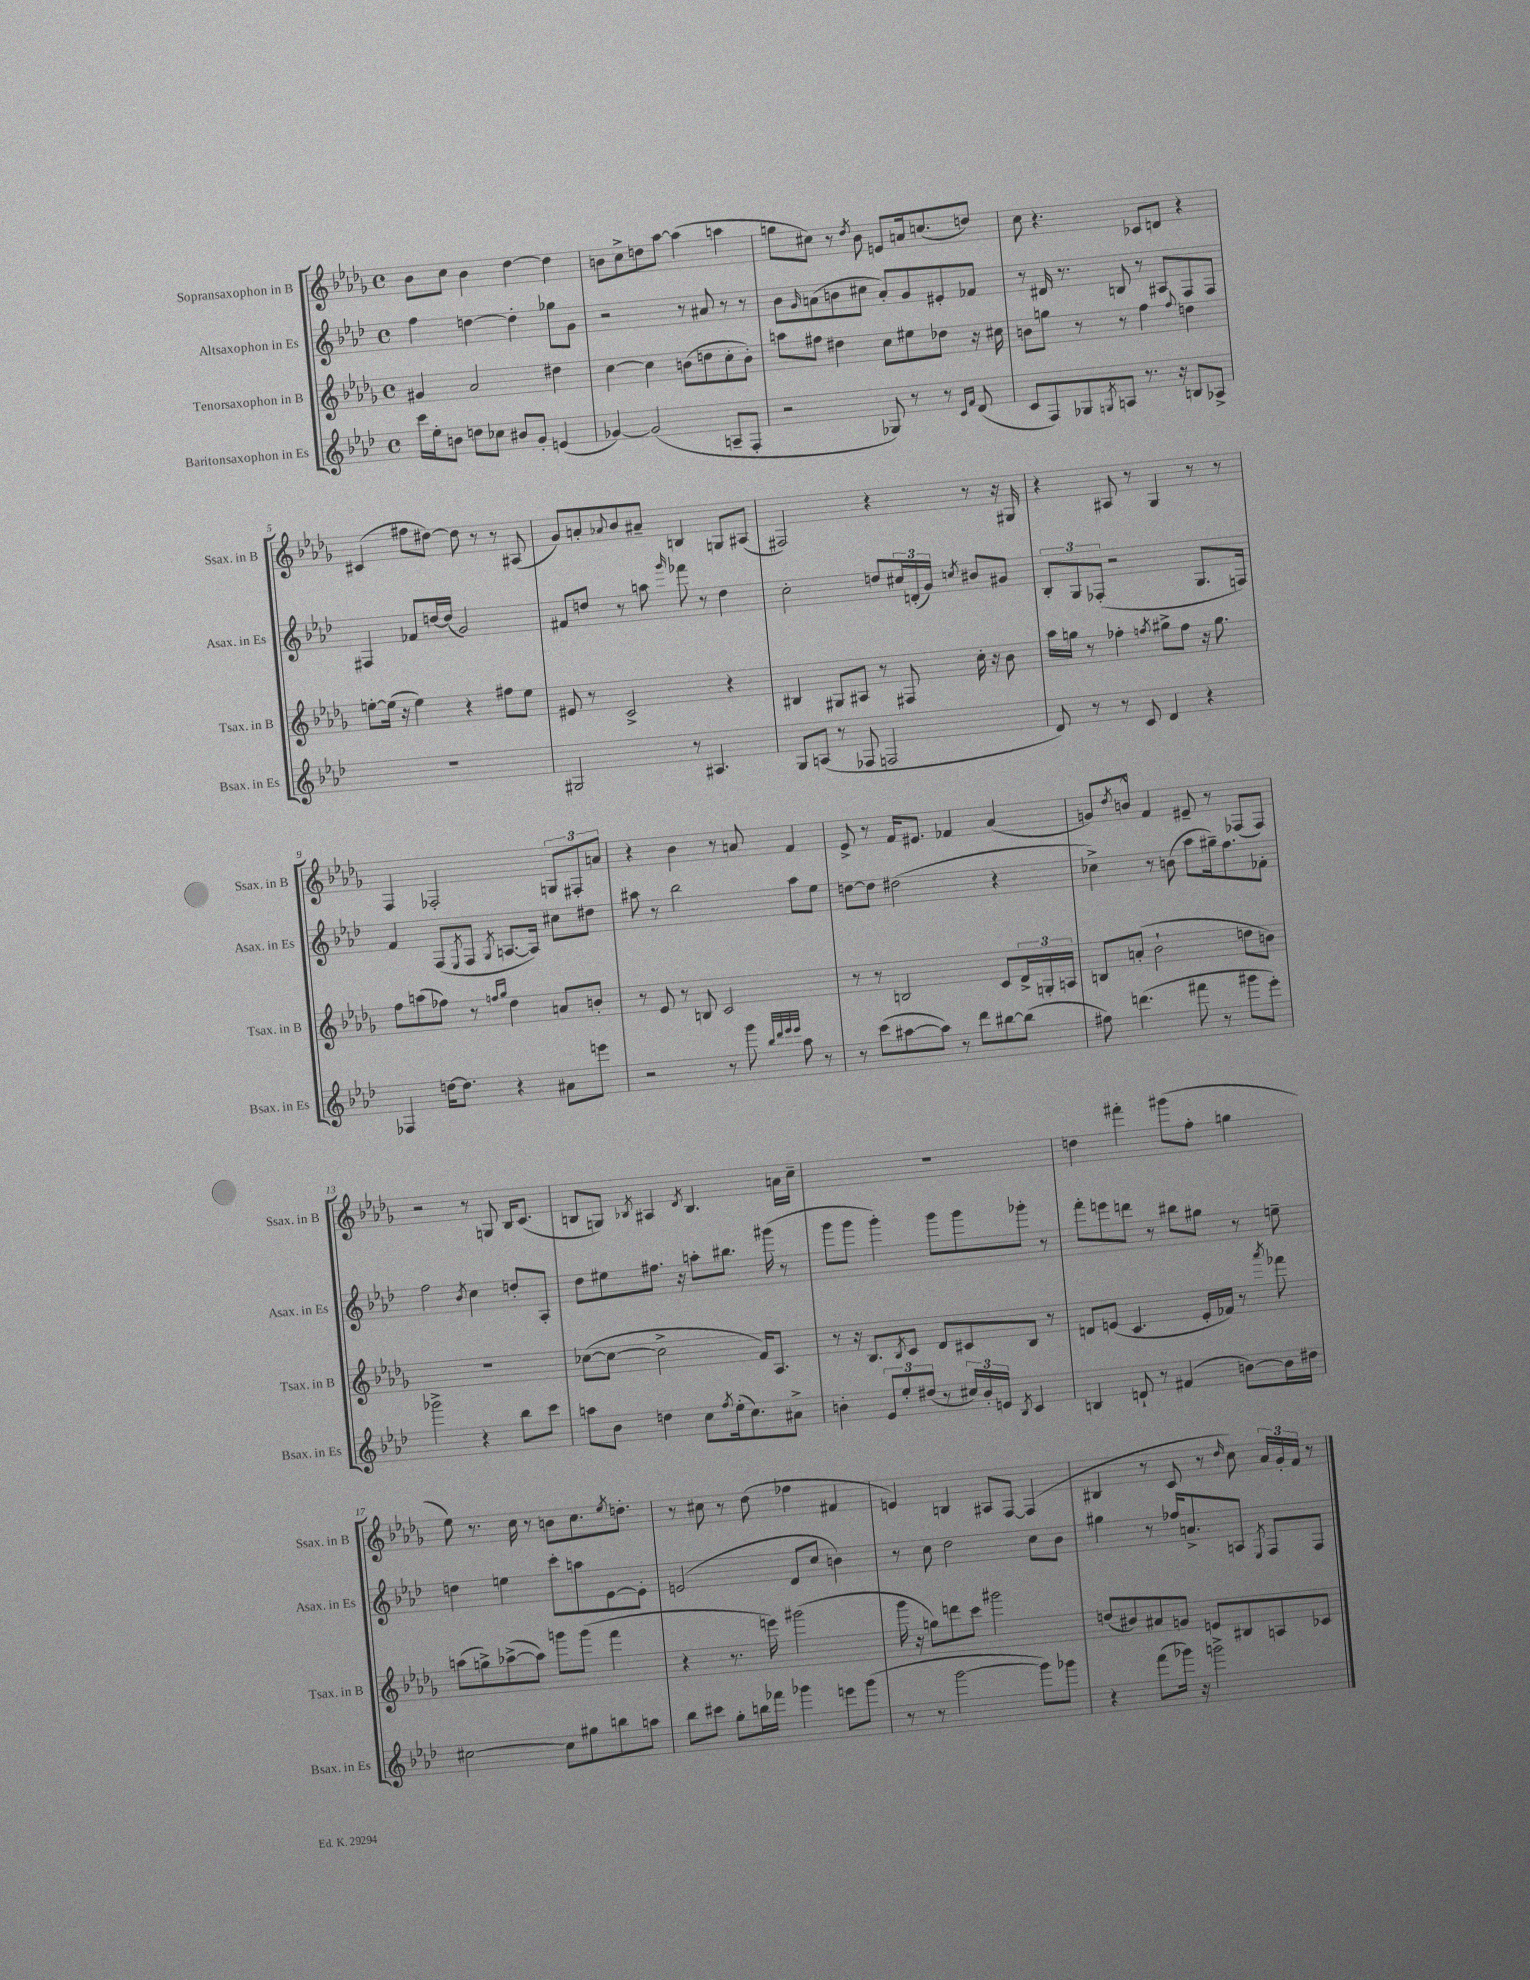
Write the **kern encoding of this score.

**kern	**kern	**kern	**kern
*part4	*part3	*part2	*part1
*staff4	*staff3	*staff2	*staff1
*I"Baritonsaxophon in Es	*I"Tenorsaxophon in B	*I"Altsaxophon in Es	*I"Sopransaxophon in B
*I'Bsax. in Es	*I'Tsax. in B	*I'Asax. in Es	*I'Ssax. in B
*clefG2	*clefG2	*clefG2	*clefG2
*k[b-e-a-d-]	*k[b-e-a-d-g-]	*k[b-e-a-d-]	*k[b-e-a-d-g-]
*M4/4	*M4/4	*M4/4	*M4/4
*met(c)	*met(c)	*met(c)	*met(c)
=1	=1	=1	=1
16ccc\LL	4g#X/	4ff\	8b-\L
16ee-'\J	.	.	.
8bn\J	.	.	8cc\J
8ddn\L	2a-/	[4ddn\	4b-\
8cc-X\J	.	.	.
8b#X/L	.	4dd'\]	[4dd-\
8g'/J	.	.	.
(4en/	4dd#X\	8gg-X\L	4dd-\]
.	.	8g\J	.
=2	=2	=2	=2
[4g-X/)	[4cc\	2r	8bn\L
.	.	.	8cc^\
(2g-/]	4cc\]	.	8ddn\
.	.	.	[8aa-\J
.	(8bn\L	8r	(4aa-\]
.	8ddn\	8a#X/	.
8An~/L	8cc'\	8r	4aan\
8F'/J	8b'\J)	8r	.
=3	=3	=3	=3
2r	8aan\L	8b-\L	8ggn\L
.	.	16qqg/	.
.	8ff#X\J	(8an\	8cc#X\J)
.	4dd#X\	8bn\	8r
.	.	.	8qdd-/
.	.	8cc#X\J	8b-\
8G-X/)	8cc\L	8a'/L)	8en/L
8r	8ee#X\	8g/	16an/k
.	.	.	(8.ccn/
8r	8dd-X\J	8e#X'/	.
16qqc/LL	.	.	.
16qqf/JJ	.	.	.
(8d-/	16r	8f-X/J	8ddn/J)
.	16cc#X\	.	.
=4	=4	=4	=4
8c/L	8bn\L	8r	8cc\
8F/)	8ggn\J	16d#X/	4.r
.	.	8.r	.
8G-X/	8r	.	.
8qGn/	.	.	.
8An/J	8r	8Bn/	.
8.r	4ff\	8r	8c-X/L
.	.	8A#X/L	8dn/J
16r	.	.	.
.	8qqff/	.	.
8Bn/L	4ddn\	8F/	4r
8A-X^/J	.	8F/J	.
!!LO:LB:g=z
=5	=5	=5	=5
1r	[8een'\L	4F#X/	(4c#X/
.	(16ee\Jk]	.	.
.	16r	.	.
.	4ee\)	8f-X/L	8ff#X\L
.	.	[16ddn/L	[8dd#X\J)
.	.	(16dd/JJ]	.
.	4r	2g/)	8dd#\]
.	.	.	8r
.	8ff#X\L	.	8r
.	8ee\J	.	(8A#X/
=6	=6	=6	=6
2G#X/	8e#X/	8f#X/L	8g-/L)
.	8r	8ddn/J	8an'/
.	.	.	8qqa-X/
.	2c^/	8r	8b-/
.	.	8aan\	8a#X~/J
.	.	16qqggg/	.
8r	.	8fff-X\	4Bn/
4.A#X/	.	8r	.
.	4r	4dd\	8Gn/L
.	.	.	(8A#X/J
=7	=7	=7	=7
8G/L	4B#X/	2cc'\	2F#X/)
(8An/J	.	.	.
8r	8G#X/L	.	.
8F-X/	8A#X/J	.	.
2Fn/	8r	8ddn/L	4r
.	8F#X/	24cc#X/L	.
.	.	(24dn'/	.
.	.	24g/JJ)	.
.	.	8qccn/	.
.	16cc'\	8b#X/L	8r
.	16r	.	.
.	8b-\	8g#X/J	16r
.	.	.	16G#X/
=8	=8	=8	=8
8d-/)	16aa-\LL	12B-'/L	4r
.	16ggn\JJ	.	.
.	.	12G/	.
8r	8r	.	.
.	.	(12F-X'/J	.
8r	4ff-X'\	2r	8A#X/
8c/	.	.	8r
.	8qffn/	.	.
4d-/	8gg#X^\L	.	4G-/
.	8ff\J	.	.
4r	16r	8.G/L	8r
.	8.gg#\	.	.
.	.	.	8r
.	.	16Fn/Jk)	.
!!LO:LB:g=z
=9	=9	=9	=9
4F-X/	8ff\L	4f/	4F/
.	(8aan\	.	.
[16ddn\KL	8ff-X\J)	(8F/L	2F-X'/
8.dd\J]	.	.	.
.	.	8qE-/	.
.	8r	8F/J	.
.	16qqffn/LL	.	.
.	16qqgg-/JJ	8qG/	.
4r	4dd-\	[8.An/L	.
.	.	16A/Jk])	.
8a#X\L	8an/L	8cc#X\L	12Gn/L
.	.	.	12F#X'/
8eeen\J	8bn'/J	8dd#X\J	.
.	.	.	12an/J
=10	=10	=10	=10
2r	8r	8aa#X\	4r
.	8e-/	8r	.
.	8r	2bb-\	4b-\
.	8Bn/	.	.
8r	2c/	.	8r
8ggg\	.	.	8an/
32qqbb-/LLL	.	.	.
32qqddd-/	.	.	.
32qqeee-/	.	.	.
32qqeee-/JJJ	.	.	.
8aa-\	.	8aa#\L	4f/
8r	.	8ee-\J	.
=11	=11	=11	=11
8r	8r	[8ddn\L	8e-^/
(8ccc\L	8r	8dd\J]	8r
[8aa#X\	2Bn/	(2dd#X\	16f/KL
.	.	.	8.e#X/J
8aa#\J])	.	.	.
8r	.	.	4f-X/
8ddd-\L	.	.	.
[8bb#X\	8c/L	4r	(4a-/
(8bb#\J]	24d-^/L	.	.
.	24Gn'/	.	.
.	24An/JJ	.	.
=12	=12	=12	=12
8ff#X\)	8Bn/L	4cc-X^\)	8gn/L)
.	.	.	8qdd-/
(4.dddn\	(8an'/J	.	8bn^^/J
.	2b-`\	8r	4f/
.	.	(8bn\	.
8fff#X\	.	8aa-\L	8e#X~/
8r	.	16gg#X~\k)	8r
.	.	8.ff\	.
8ggg#X\L	8ddn\L	.	(8F-X/L
8eee-'\J)	8bn\J)	8f-X'\J	8F-/J)
!!LO:LB:g=z
=13	=13	=13	=13
2ggg-X^\	1r	2ff\	2r
.	.	8qb-/	.
4r	.	4cc\	8r
.	.	.	8Gn/
8bb-\L	.	8ddn'/L	16B-/KL
.	.	.	(8.c/J
8ccc\J	.	8A-'/J	.
=14	=14	=14	=14
8aan\L	([8cc-X\L	8dd-\L	8Bn/L
8b-\J	8cc-\J_	8ee#X\	8Gn/J)
.	.	.	8qB-X/
4ddn\	2cc-^\]	8.ff#X\J	4A#X/
.	.	16r	.
.	.	.	8qd-/
8cc\L	.	8aan'\L	4.B-/
8qff/	.	.	.
(16ee-'\k	.	8.bb#X\J	.
8.cc\)	.	.	.
.	16f/KL)	.	.
.	8.A-/J	(16ggg#X\	.
8a#X^\J	.	8r	16an\LL
.	.	.	16cc~\JJ
=15	=15	=15	=15
4bn'\	8r	8ggg\L	1r
.	16r	8ggg\J	.
.	8.B-/L	.	.
12e-/L	.	4ggg'\)	.
12ee-'/	.	.	.
.	8qB-/	.	.
.	8c/J	.	.
(12dd#X/J	.	.	.
8r	8d-/L	8ggg\L	.
24cc#X/LL)	8c#X/	8ggg\	.
24b'/	.	.	.
24en/JJ	.	.	.
8qB-/	.	.	.
4c/	8B-/J	8ggg-X'\J	.
.	8r	8r	.
=16	=16	=16	=16
4Bn/	8dn/L	8fff'\L	4ddn\
.	(8en/J	8eeen\	.
8dn`/	4.c/	8dddn\J	4fff#X'\
8r	.	8r	.
(4f#X/	.	8bb#X\L	(8ggg#X\L
.	16e'/LL	8gg#X\J	8ff'\J
.	16f-X/JJ)	.	.
[8bn\L)	8r	8r	4ggn\
.	8qaaa-/	.	.
16b\L]	8fff-X\	8een~\	.
16dd#X\JJ	.	.	.
!!LO:LB:g=z
=17	=17	=17	=17
[2cc#X\	(8aan\L	4ddn\	8ee-\)
.	8ggn^\)	.	8.r
.	([8aa-X^\	4een\	.
.	.	.	16cc\
.	8aa-\J])	.	8r
8cc#\L]	8gggn\L	8ccc'\L	8bn\L
8gg#X\	(8ggg\J	8aan\	8.cc\
8bbn\	4fff\	[8e-\	.
.	.	.	8qee-/
.	.	.	8.ddn'\J
8aan\J	.	8e-'\J]	.
=18	=18	=18	=18
8bb-\L	4r	(2en/	8r
8ccc#X\J	.	.	8cc#X\
8gg'\L	8.r	.	8r
16bbn\L	.	.	(8dd-\
16fff-X\JJ	16eeen\)	.	.
4ggg-X\	(2ggg#X\	8d-/L	4ff-X\
.	.	8cc/J	.
8eeen\L	.	4bn\)	4f#X/
(8ggg-\J	.	.	.
=19	=19	=19	=19
8r	16ggg-\	8r	4en/)
.	16r	.	.
8r	8ggn\L)	8cc\	.
[2ggg\	8dddn\	2dd-\	4Bn/
.	8ccc\J	.	.
.	2ggg#X\	.	8A#X/L
.	.	.	[8F/J
8ggg\L])	.	8cc\L	(4F/]
8ggg-X\J	.	8b-\J	.
=20	=20	=20	=20
4r	(8ddn/L	4gg#X\	4B#X/
.	8b#X/)	.	.
(8fff\L	8a#X/	8r	8r
16ggg-X\Jk)	8gn/J	16ff-X/KL	8c/
16r	.	8.an^/	.
2gggn^\	8en/L	.	8r
.	.	.	16qqdd-/
.	8B#X/	8An/J	8cc\)
.	.	8qE-/	.
.	8An/	8F/L	24a-/LL
.	.	.	24g-'/
.	.	.	24f/JJ
.	8c-X/J	8F/J	8r
==	==	==	==
*-	*-	*-	*-
